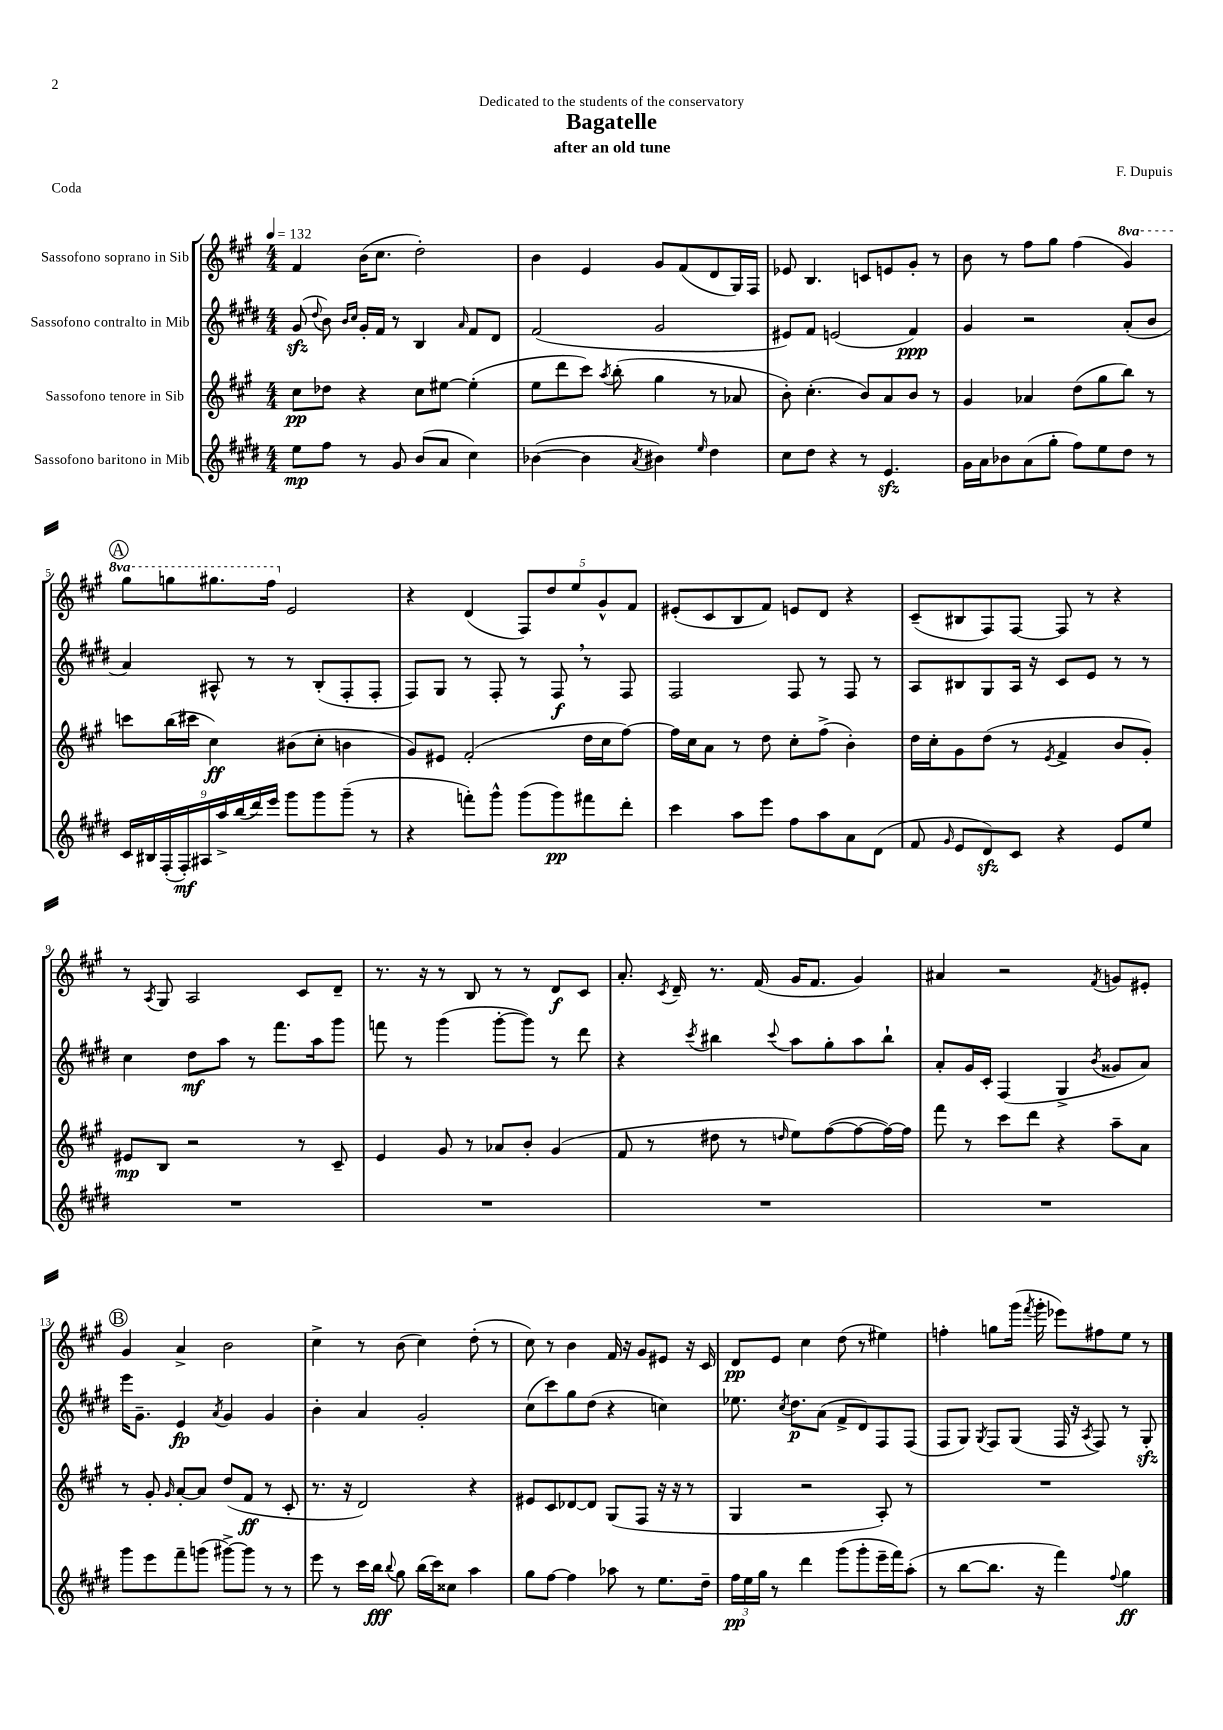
\header { title = "Bagatelle" composer = "F. Dupuis" subtitle = "after an old tune" dedication = "Dedicated to the students of the conservatory" piece = "Coda" }
<<
\new StaffGroup <<
\new Staff = "s0" \with { instrumentName = "Sassofono soprano in Sib" } {
    \clef treble \key a \major \numericTimeSignature \time 4/4 \set Staff.ottavationMarkups = #ottavation-simple-ordinals \tempo 4 = 132
    \autoBeamOff fis'4 b'16[( cis''8.] d''2-.) |
    b'4 e'4 gis'8[ fis'8( d'8 gis16) fis16] |
    ees'8 b4. c'8[ e'8 gis'8]-. r8 |
    b'8 r8 fis''8[ gis''8] fis''4( \ottava #1 gis''4) |
    \mark \markup { \circle "A" } gis'''8[ g'''8 gis'''8. fis'''16] \ottava #0 e'2 |
    r4 d'4( \tuplet 5/4 { fis8[) d''8 e''8 gis'8-^ fis'8] } |
    eis'8[-.( cis'8 b8 fis'8]) e'8[ d'8] r4 |
    cis'8[--( bis8 fis8) fis8]~ fis8 r8 r4 |
    r8 \acciaccatura { a8 } gis8 a2 cis'8[ d'8]-- |
    r8. r16 r8 b8 r8 r8 d'8[\f cis'8] |
    a'8.-. \acciaccatura { cis'8 } d'16-- r8. fis'16( gis'16[ fis'8.] gis'4) |
    ais'4 r2 \acciaccatura { fis'8 } g'8[ eis'8]-. |
    \mark \markup { \circle "B" } gis'4 a'4-> b'2 |
    cis''4-> r8 b'8( cis''4) d''8-.( r8 |
    cis''8) r8 b'4 fis'16 r16 gis'8[ eis'8] r16 cis'16 |
    d'8[\pp e'8] cis''4 d''8( r8 eis''4) |
    f''4-. g''8[ gis'''16]( \acciaccatura { fis'''8 } gis'''16-. ees'''8[) fis''8 e''8] r8 \bar "|." |
}
\new Staff = "s1" \with { instrumentName = "Sassofono contralto in Mib" } {
    \clef treble \key e \major \numericTimeSignature \time 4/4
    \autoBeamOff gis'8\sfz( \appoggiatura { dis''8 } b'8) \grace { b'16[ cis''16] } gis'16[-. fis'16] r8 b4 \grace { a'16 } fis'8[ dis'8] |
    fis'2( gis'2 |
    eis'8[) fis'8] e'2( fis'4\ppp) |
    gis'4 r2 a'8[-.( b'8] |
    \mark \markup { \circle "A" } a'4) ais8-^ r8 r8 b8[-.( fis8-. fis8]-. |
    fis8[) gis8] r8 fis8-. r8 fis8\f \breathe r8 fis8 |
    fis2 fis8 r8 fis8 r8 |
    a8[ bis8 gis8 a16] r16 cis'8[ e'8] r8 r8 |
    cis''4 dis''8[\mf a''8] r8 fis'''8.[ a''16 gis'''8] |
    f'''8 r8 gis'''4( gis'''8[~-. gis'''8]) r8 dis'''8 |
    r4 \acciaccatura { cis'''8 } bis''4 \appoggiatura { cis'''8 } a''8[ gis''8-. a''8 bis''8]-! |
    a'8[-. gis'16 cis'16]-. fis4( gis4-> \acciaccatura { b'8 } gisis'8[ a'8]) |
    \mark \markup { \circle "B" } e'''16[ gis'8.]-- e'4\fp \acciaccatura { a'8 } gis'4 gis'4 |
    b'4-. a'4 gis'2-. |
    cis''8[( cis'''8) gis''8 dis''8]( r4 c''4) |
    ees''8. \acciaccatura { cis''8 } dis''8.[\p a'8]( fis'8[-> dis'8) fis8 fis8]( |
    fis8[ gis8]) \acciaccatura { gis8 } fis8[ gis8]( fis16 r16 \acciaccatura { a8 } fis8) r8 gis8-.\sfz \bar "|." |
}
\new Staff = "s2" \with { instrumentName = "Sassofono tenore in Sib" } {
    \clef treble \key a \major \numericTimeSignature \time 4/4
    \autoBeamOff cis''8[\pp des''8] r4 cis''8[ eis''8]~ eis''4-.( |
    e''8[ d'''8 cis'''8]) \acciaccatura { a''8 } b''8-.( gis''4 r8 aes'8 |
    b'8-.) cis''4.-.( b'8[) a'8 b'8] r8 |
    gis'4 aes'4 d''8[( gis''8 b''8]) r8 |
    \mark \markup { \circle "A" } c'''8[ b''16( cis'''16] cis''4\ff) bis'8[( cis''8]-. b'4 |
    gis'8[) eis'8] fis'2-.( d''16[ cis''16 fis''8]~) |
    fis''16[ cis''16 a'8] r8 d''8 cis''8[-. fis''8]->( b'4-.) |
    d''16[ cis''16-. gis'8 d''8]( r8 \acciaccatura { e'8 } fis'4-> b'8[ gis'8]-.) |
    eis'8[\mp b8] r2 r8 cis'8-- |
    e'4 gis'8 r8 aes'8[ b'8]-. gis'4( |
    fis'8 r8 dis''8 r8 \grace { d''16 } e''8[) fis''8~( fis''8~ fis''16~) fis''16] |
    fis'''8 r8 cis'''8[ d'''8] r4 a''8[-- a'8] |
    \mark \markup { \circle "B" } r8 gis'8-. \grace { gis'16 } a'8[~-. a'8] d''8[( fis'8]\ff r8 cis'8-. |
    r8. r16 d'2) r4 |
    eis'8[ cis'8 des'8~ des'8] gis8[( fis8] r16 r16 r8 |
    gis4 r2 a8-.) r8 |
    R1 \bar "|." |
}
\new Staff = "s3" \with { instrumentName = "Sassofono baritono in Mib" } {
    \clef treble \key e \major \numericTimeSignature \time 4/4
    \autoBeamOff e''8[\mp fis''8] r8 gis'8 b'8[( a'8] cis''4) |
    bes'4~( bes'4 \acciaccatura { a'8 } bis'4) \grace { e''16 } dis''4 |
    cis''8[ dis''8] r4 r8 e'4.\sfz |
    gis'16[ a'16 bes'8 a'8( gis''8]-. fis''8[) e''8 dis''8] r8 |
    \mark \markup { \circle "A" } \tuplet 9/8 { cis'16[ bis16 fis16-.( fis16-.\mf) ais16 a''16-> b''16( dis'''16) e'''16] } gis'''8[ gis'''8 gis'''8]--( r8 |
    r4 f'''8[-.) gis'''8]-^ gis'''8[( gis'''8\pp) fis'''8 dis'''8]-. |
    cis'''4 a''8[ e'''8] fis''8[ a''8 a'8 dis'8]( |
    fis'8 \grace { gis'16 } e'8[ dis'8\sfz) cis'8] r4 e'8[ e''8] |
    R1 |
    R1 |
    R1 |
    R1 |
    \mark \markup { \circle "B" } gis'''8[ e'''8 fis'''8-- g'''8]( gis'''8[~->) gis'''8] r8 r8 |
    e'''8 r8 cis'''16[ b''16]\fff \appoggiatura { b''8 } gis''8 b''16[( cis'''16) cisis''8] a''4 |
    gis''8[ fis''8]~ fis''4 aes''8 r8 e''8.[ dis''16]-- |
    \tuplet 3/2 { fis''16[\pp e''16 gis''16] } r8 dis'''4 gis'''8[( gis'''8-. e'''16-- fis'''16) a''8]-.( |
    r8 b''8[~ b''8.] r16 fis'''4) \appoggiatura { fis''8 } gis''4\ff \bar "|." |
}
>>
>>
